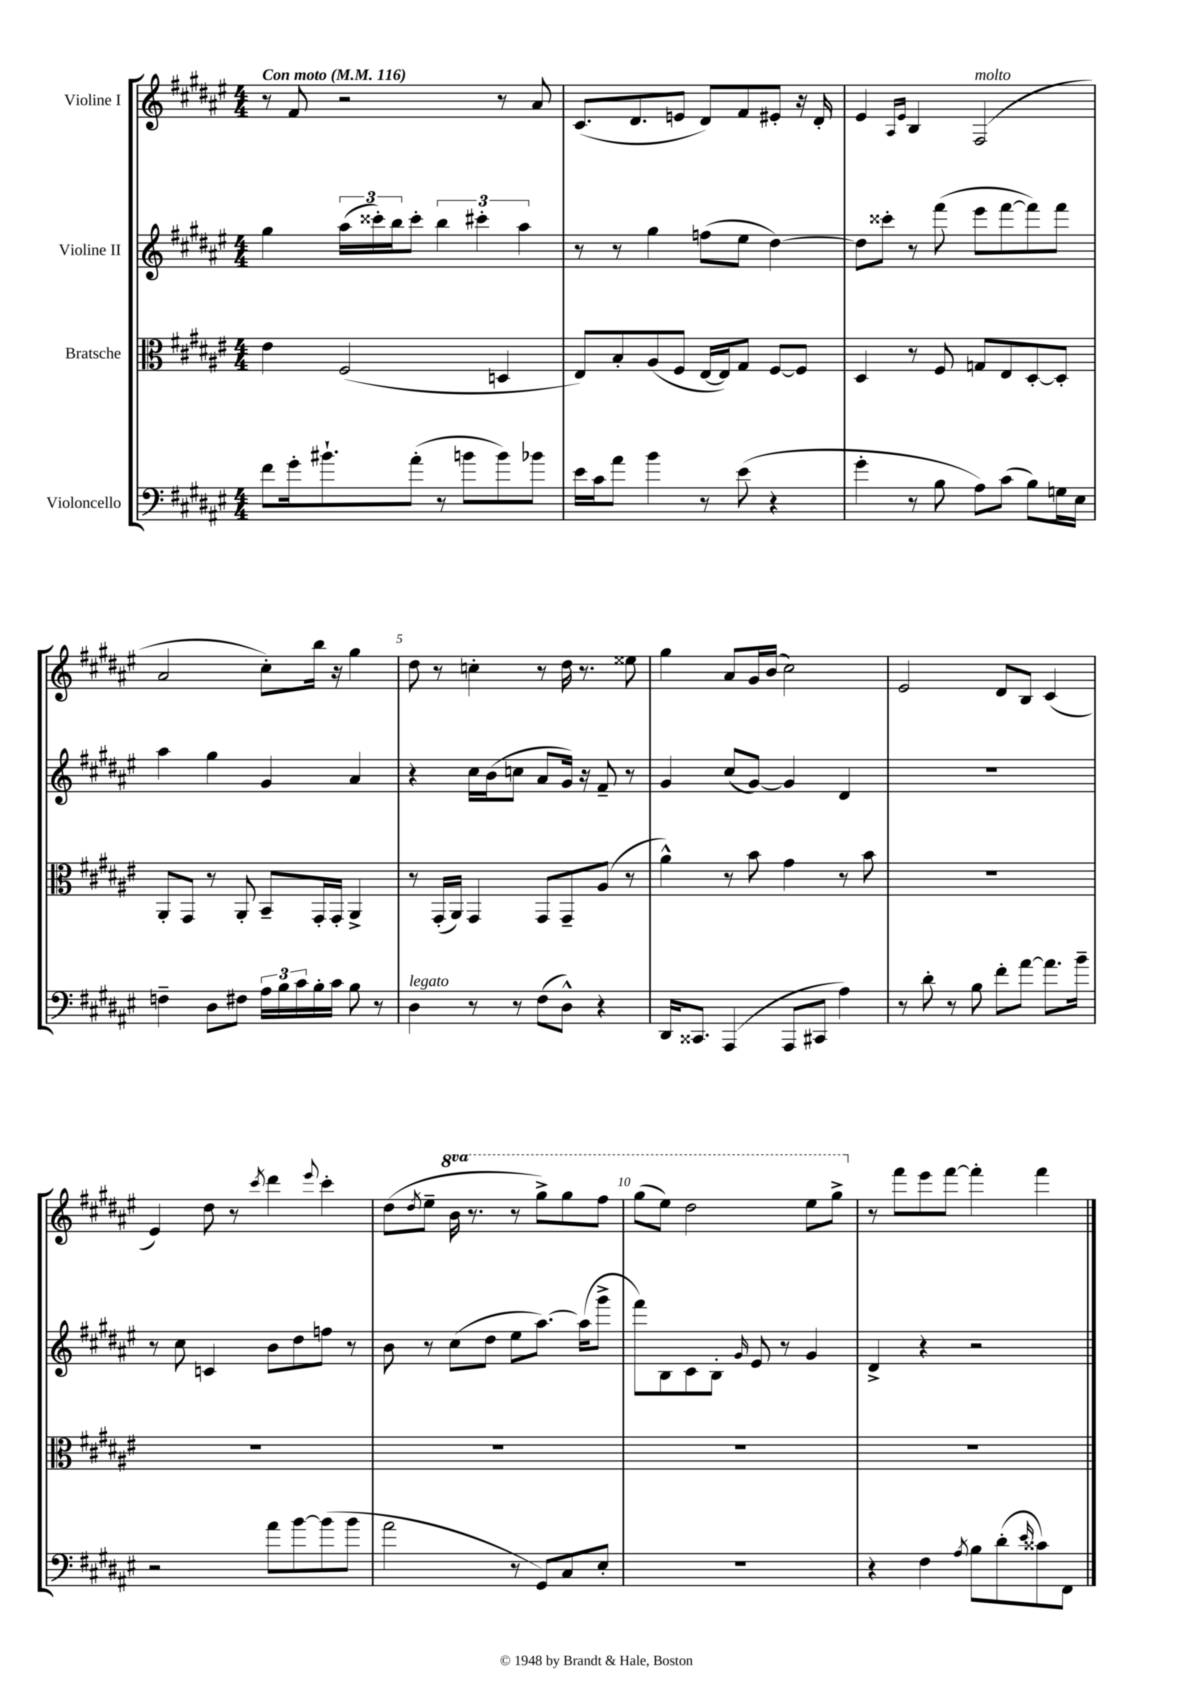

**kern	**kern	**kern	**kern
*staff4	*staff3	*staff2	*staff1
*clefF4	*clefC3	*clefG2	*clefG2
*k[f#c#g#d#a#e#]	*k[f#c#g#d#a#e#]	*k[f#c#g#d#a#e#]	*k[f#c#g#d#a#e#]
*M4/4	*M4/4	*M4/4	*M4/4
*MM116	*MM116	*MM116	*MM116
8f#	4e#	4gg#	8r
16g#'	.	.	8f#
8.b#`	.	.	.
.	(2F#	(24aa#	2r
.	.	24ccc##')	.
.	.	24bb	.
(8a#'	.	8ccc##'	.
8r	.	6bb	.
8b	.	.	.
.	.	6ccc#'	.
8b)	4D	.	8r
.	.	6aa#	.
8b-	.	.	8a#
=	=	=	=
16e#	8E#)	8r	(8.c#
16c#	.	.	.
8a#	8B'	8r	.
.	.	.	8.d#
4b	(8A#	4gg#	.
.	8F#	.	8e
8r	[16E#	(8ff	8d#)
.	16E#])	.	.
(8e#	8G#	8ee#	8f#
4r	[8F#	[4dd#)	8e#'
.	8F#]	.	16r
.	.	.	16d#'
=	=	=	=
4g#'	4D#	8dd#]	4e#
.	.	8ccc##'	.
.	.	.	16qqA#
.	.	.	16qqe#
8r	8r	8r	4B
8B	8F#	(8fff#	.
8A#)	8G	8eee#	(2F#
(8c#	8E#	[8fff#	.
8B)	[8D#'	8fff#])	.
16G	8D#']	8fff#	.
16E#	.	.	.
=	=	=	=
4F~	8AA#'	4aa#	2a#
.	8GG#	.	.
8D#	8r	4gg#	.
8F#	8AA#'	.	.
24A#	8BB~	4g#	8cc#')
24B	.	.	.
24c#	.	.	.
16B'	16GG#'	.	16bb
16c#	16GG#'	.	16r
8B	4AA#^	4a#	4gg#
8r	.	.	.
=	=	=	=
4D#	8r	4r	8dd#
.	(16GG#'	.	8r
.	16AA#)	.	.
8r	4GG#	16cc#	4cc'
.	.	(16b	.
8r	.	8cc	.
(8F#	8GG#	8a#	8r
8D#^^)	8GG#~	16g#)	16dd#
.	.	16r	8.r
4r	(8A#	8f#~	.
.	8r	8r	8ee##
=	=	=	=
16DD#	4a#^^)	4g#	4gg#
8.CC##	.	.	.
(4AAA#	8r	(8cc#	8a#
.	8b	[8g#)	16g#
.	.	.	(16b
8AAA#	4g#	4g#]	2cc#)
8CC#	.	.	.
4A#)	8r	4d#	.
.	8b	.	.
=	=	=	=
8r	1r	1r	2e#
8d#'	.	.	.
8r	.	.	.
8B	.	.	.
8f#'	.	.	8d#
[8a#	.	.	8B
8.a#]	.	.	(4c#
16b~	.	.	.
=	=	=	=
2r	1r	8r	4e#)
.	.	8cc#	.
.	.	4c	8dd#
.	.	.	8r
.	.	.	8qccc#
8a#	.	8b	4ddd#
[8b	.	8dd#	.
.	.	.	8qqeee#
(8b]	.	8ff	4ccc#'
8b	.	8r	.
=	=	=	=
2a#	1r	8b	(8dd#
.	.	.	8qdd#
.	.	8r	8ee#~
.	.	(8cc#	16bb
.	.	.	8.r
.	.	8dd#	.
8r	.	8ee#	8r
8GG#)	.	[8.aa#)	8ggg#^)
8C#	.	.	8ggg#
.	.	(16aa#]	.
8E#'	.	8ggg#^	8fff#
=	=	=	=
1r	1r	8fff#)	(8ggg#
.	.	8B	8eee#)
.	.	8c#	2ddd#
.	.	8B'	.
.	.	16qqg#	.
.	.	8e#	.
.	.	8r	.
.	.	4g#	8eee#
.	.	.	8ggg#^
=	=	=	=
4r	1r	4d#^	8r
.	.	.	8fff#
4F#	.	4r	8eee#
.	.	.	[8fff#
8qA#	.	.	.
8B	.	2r	4fff#']
(8d#'	.	.	.
16qqe#	.	.	.
8c##)	.	.	4fff#
8FF#	.	.	.
==	==	==	==
*-	*-	*-	*-
